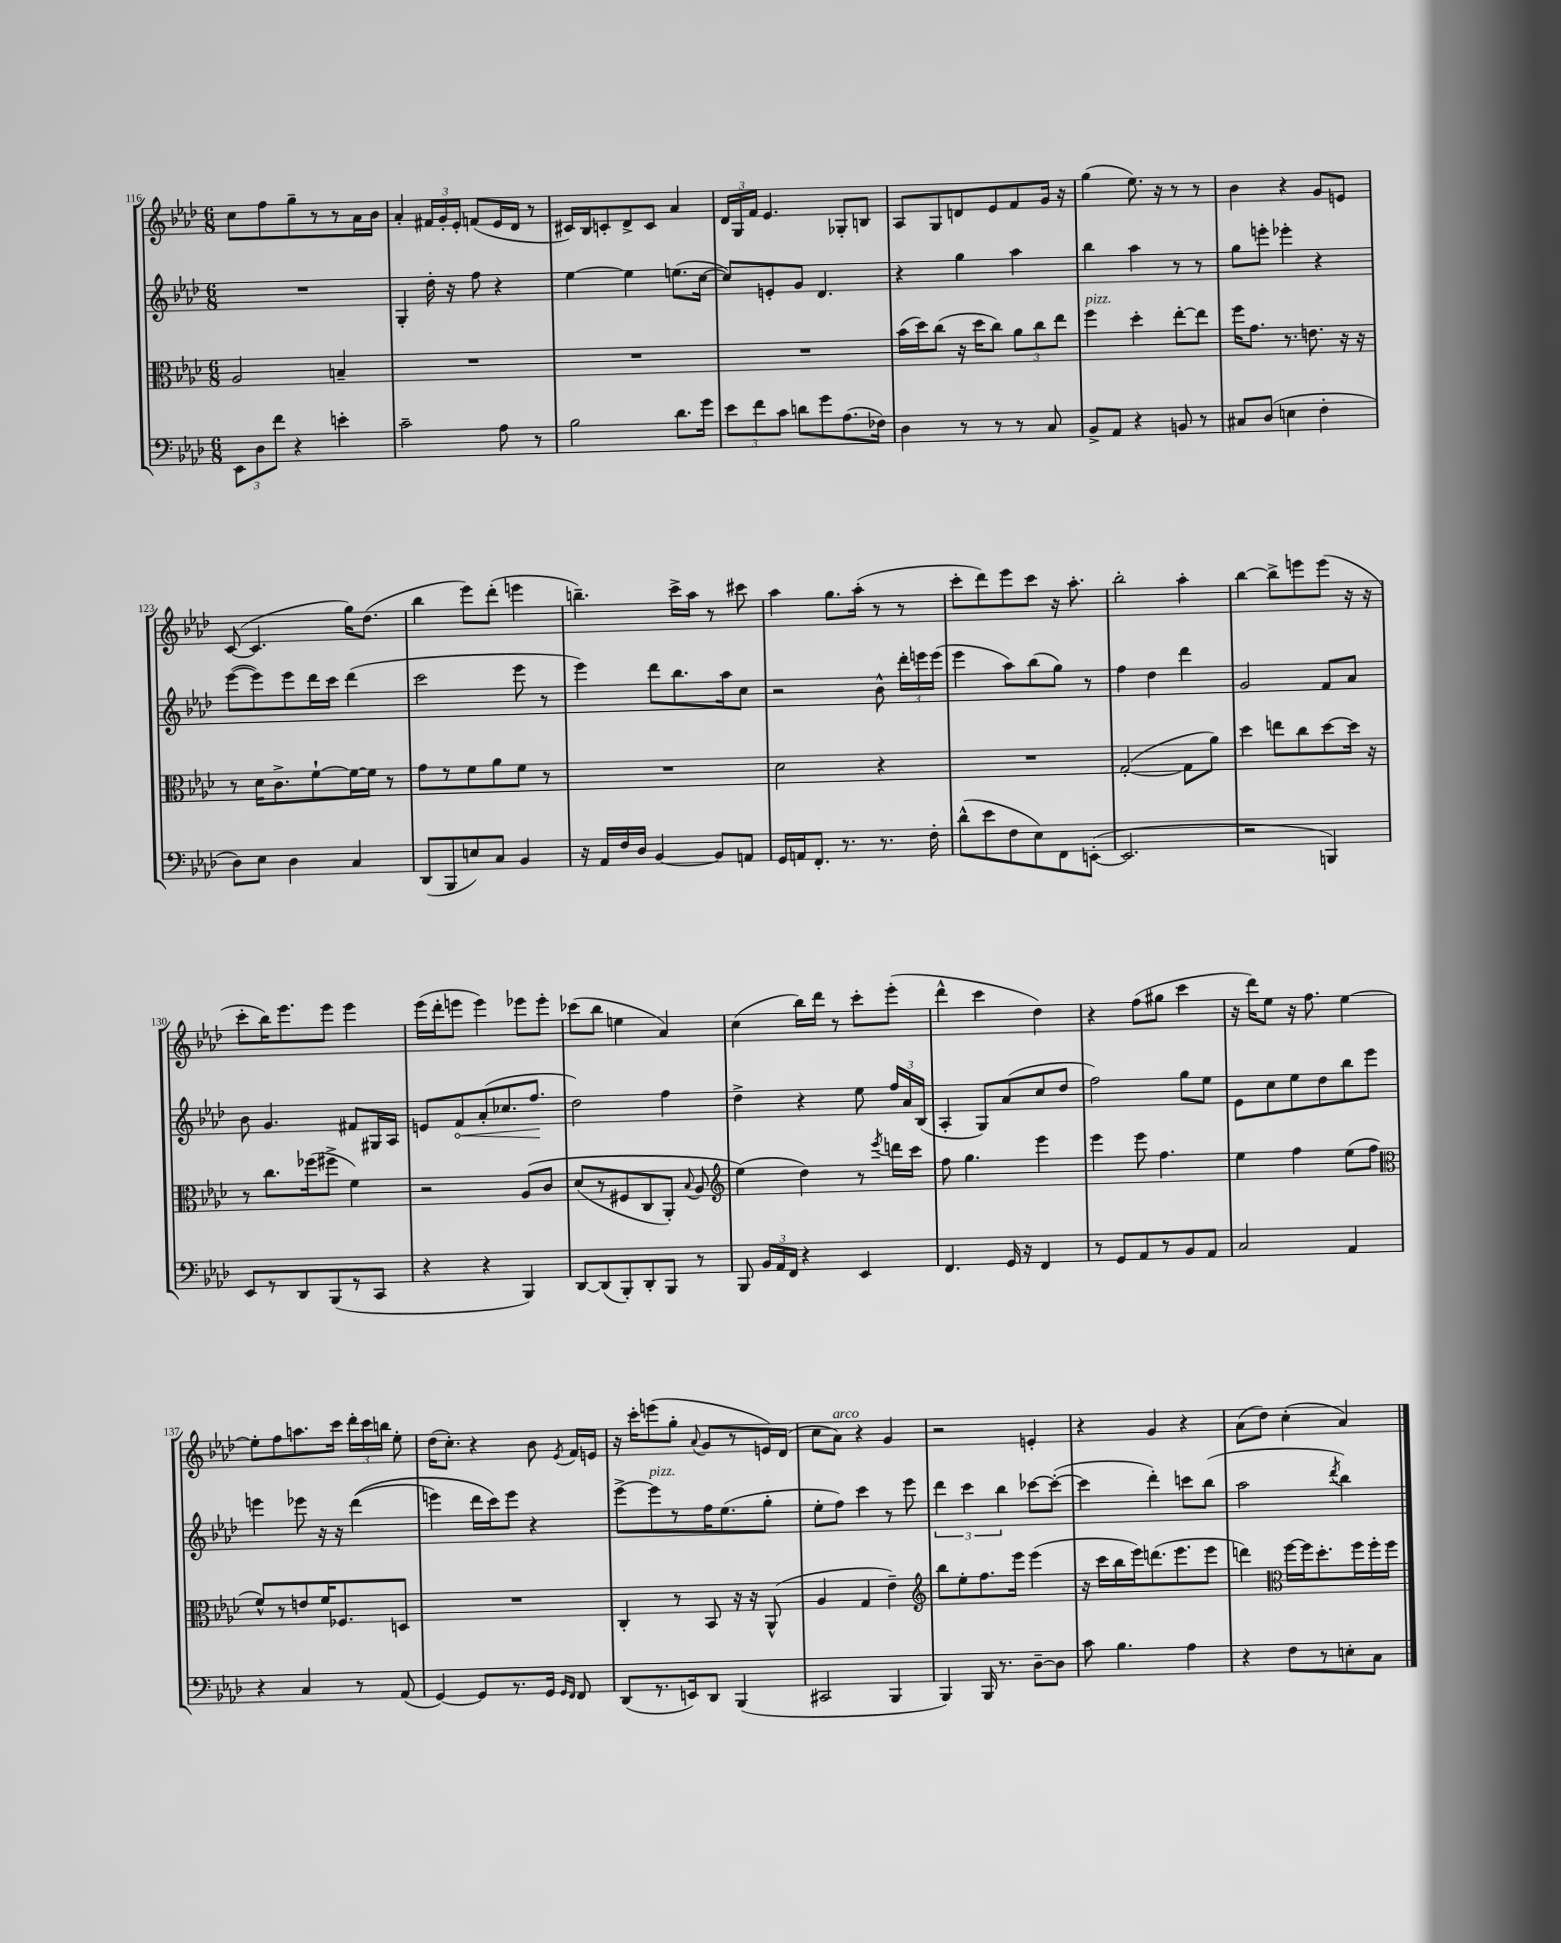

**kern	**kern	**kern	**dynam	**kern
*part4	*part3	*part2	*part2	*part1
*staff4	*staff3	*staff2	*staff2	*staff1
*clefF4	*clefC3	*clefG2	*	*clefG2
*k[b-e-a-d-]	*k[b-e-a-d-]	*k[b-e-a-d-]	*	*k[b-e-a-d-]
*M6/8	*M6/8	*M6/8	*	*M6/8
=116	=116	=116	=116	=116
12EE-\L	2A-/	2.r	.	8cc\L
12D-\	.	.	.	.
.	.	.	.	8ff\
12f\J	.	.	.	.
4r	.	.	.	8gg~\
.	.	.	.	8r
4en'\	4Bn~/	.	.	8r
.	.	.	.	16a-\L
.	.	.	.	16b-\JJ
=117	=117	=117	=117	=117
2c~\	2.r	4G'/	.	4a-'/
.	.	16dd-'\	.	24f#X/LL
.	.	.	.	24g'/
.	.	16r	.	.
.	.	.	.	24e-'/JJ
.	.	8ff\	.	(8fn/L
8A-\	.	4r	.	16e-/L
.	.	.	.	16d-/JJ
8r	.	.	.	8r
=118	=118	=118	=118	=118
2B-\	2.r	[4ee-\	.	16c#X/LL)
.	.	.	.	16B-/J
.	.	.	.	8cn'/
.	.	4ee-\]	.	8d-^/
.	.	.	.	8c/J
8.d-\L	.	(8.een\L	.	4a-/
16g\Jk	.	[16cc\Jk	.	.
=119	=119	=119	=119	=119
12e-\L	2.r	8cc/L])	.	24d-/LL
.	.	.	.	24G/
12f\	.	.	.	24f/JJ
.	.	8en'/	.	4.e-/
12c\J	.	.	.	.
8dn\L	.	8g/J	.	.
8g\	.	4.d-/	.	.
(8.A-\	.	.	.	8G-X'/L
.	.	.	.	8Bn/J
16F-X\Jk)	.	.	.	.
=120	=120	=120	=120	=120
4D-\	(16b-\LL	4r	.	8A-/L
.	16dd-\J)	.	.	.
.	(8cc\J	.	.	8G/
8r	16r	4gg\	.	8dn/
.	16dd-\KL	.	.	.
8r	8cc\J)	.	.	8e-/
8r	12a-\L	4aa-\	.	8f/
.	12cc\	.	.	.
8C/	.	.	.	16g/Jk
.	12ee-\J	.	.	.
.	.	.	.	16r
=121	=121	=121	=121	=121
!	!LO:TX:a:i:t=pizz.	!	!	!
8BB-^/L	4ff\	4bb-\	.	(4gg\
8AA-/J	.	.	.	.
4r	4dd-'\	4aa-\	.	8.ee-\)
.	.	.	.	16r
8BBn/	[8ee-'\L	8r	.	8r
8r	8ee-\J]	8r	.	8r
=122	=122	=122	=122	=122
8C#X/L	16ff\KL	8gg\L	.	4b-\
.	8.g\J	.	.	.
(8D-/J	.	8eeen'\J	.	.
4En\	8.r	4eee-X'\	.	4r
.	8.en\	.	.	.
4F'\	.	4r	.	8g/L
.	16r	.	.	8en/J
.	16r	.	.	.
!!LO:LB:g=z
=123	=123	=123	=123	=123
8D-\L)	8r	([8eee-\L	.	([8c/
8E-\J	16d-\KL	8eee-\])	.	4.c/]
.	8.c^\	.	.	.
4D-\	.	8eee-\	.	.
.	[8f`\	16ddd-\L	.	.
.	.	16ccc\JJ	.	.
4C/	16f\L_	(4ddd-\	.	16gg\KL)
.	16f\JJ]	.	.	(8.dd-\J
.	8r	.	.	.
=124	=124	=124	=124	=124
(8DD-/L	8g\L	2ccc\	.	4bb-\
8BBB-/	8r	.	.	.
8En/)	8f\	.	.	8eee-\L)
8C/J	8a-\	.	.	(8ddd-'\J
4BB-/	8f\J	8eee-\	.	4eeen\
.	8r	8r	.	.
=125	=125	=125	=125	=125
16r	2.r	4eee-\)	.	4.bbn~\)
16AA-/LL	.	.	.	.
16F/	.	.	.	.
16D-/JJ	.	.	.	.
[4BB-/	.	8ddd-\L	.	.
.	.	8.bb-\	.	16ccc^\LL
.	.	.	.	16aa-\JJ
8BB-/L]	.	.	.	8r
.	.	16aa-\k	.	.
8AAn/J	.	8cc\J	.	8ccc#X\
=126	=126	=126	=126	=126
16GG/LL	2d-\	2r	.	4aa-\
16AAn/J	.	.	.	.
8.FF'/J	.	.	.	.
.	.	.	.	8.gg\L
8.r	.	.	.	.
.	.	.	.	(16aa-'\Jk
8.r	4r	8b-^^\	.	8r
.	.	24ddd-'\LL	.	8r
.	.	24eeen\	.	.
16F'\	.	.	.	.
.	.	(24eee\JJ	.	.
=127	=127	=127	=127	=127
(8d-^^\L	2.r	4eee-\	.	8ccc'\L
8e-\	.	.	.	8ddd-\)
8F\	.	8aa-\L)	.	8eee-\
8E-\)	.	(8bb-\	.	8ccc\J
8FF\	.	8gg\J)	.	16r
.	.	.	.	8.aa-'\
([8EEn'\J	.	8r	.	.
=128	=128	=128	=128	=128
2.EE/]	([2G'/	4ff\	.	2bb-'\
.	.	4dd-\	.	.
.	8G\L]	4ddd-\	.	4aa-'\
.	8a-\J)	.	.	.
=129	=129	=129	=129	=129
2r	4dd-\	2g/	.	[4bb-\
.	8een\L	.	.	8bb-^\L]
.	8cc\	.	.	8eeen\
4BBBn/)	[8dd-\	8f/L	.	(8eee\J
.	16dd-\Jk]	8a-/J	.	16r
.	16r	.	.	16r
!!LO:LB:g=z
=130	=130	=130	=130	=130
8EE-/L	8r	8b-\	.	8ccc'\L
8r	8.cc\L	4.g/	.	16bb-\K)
.	.	.	.	8.eee-\
8DD-/	.	.	.	.
.	(16ff-X\k	.	.	.
(8BBB-/	8ff#X^\J	.	.	8eee-\J
8r	4f\)	8f#X/L	.	4eee-\
8CC/J	.	16G#X/L	.	.
.	.	16A-/JJ	.	.
=131	=131	=131	=131	=131
4r	2r	8en/L	.	(16eee-\LL
.	.	.	.	16ddd-'\J
!	!	!	!LO:HP:b	!
.	.	8f/	<	8eeen\J
4r	.	(8a-'/	.	4eee\)
.	.	8.cc-X/	.	.
4BBB-/)	(8A-/L	.	.	8eee-X\L
.	.	8.ff/J	.	.
.	8c/J	.	.	8eee-'\J
.	.	.	[	.
=132	=132	=132	=132	=132
[8DD-/L	(8d-/L	2dd-\)	.	(8ccc-X\L
(8DD-/]	8r	.	.	8bb-\J
8BBB-'/)	8F#X/	.	.	4een\
8DD-'/	8C/	.	.	.
8BBB-/J	8AA-'/J)	4ff\	.	4a-/)
.	8qqB-/	.	.	.
8r	8A-/	.	.	.
=133	=133	=133	=133	=133
*	*clefG2	*	*	*
8BBB-/	(4ee-\)	4dd-^\	.	(4cc\
24BB-/LL	.	.	.	.
24AA-/	.	.	.	.
24FF/JJ	.	.	.	.
4r	4dd-\)	4r	.	16bb-\LL)
.	.	.	.	16ddd-\JJ
.	.	.	.	8r
4EE-/	8r	8ee-\	.	8ccc'\L
.	8qeee-/	.	.	.
.	16dddn\LL	24ff/LL	.	(8eee-'\J
.	.	24a-/	.	.
.	16ccc\JJ	.	.	.
.	.	(24B-/JJ	.	.
=134	=134	=134	=134	=134
4.FF/	8ff\	4A-'/	.	4ddd-^^\
.	4.gg\	.	.	.
.	.	8G/L)	.	4ccc\
16GG/	.	(8a-/	.	.
16r	.	.	.	.
4FF/	4eee-\	8cc/	.	4dd-\)
.	.	8dd-/J	.	.
=135	=135	=135	=135	=135
8r	4eee-\	2ff\)	.	4r
8GG/L	.	.	.	.
8AA-/	8eee-\	.	.	(8ff\L
8r	4.ff\	.	.	8gg#X\J
8BB-/	.	8gg\L	.	4ccc\
8AA-/J	.	8ee-\J	.	.
=136	=136	=136	=136	=136
2C/	4ee-\	8e-\L	.	16r
.	.	.	.	16ddd-\KL)
.	.	8cc\	.	8ee-\J
.	4ff\	8ee-\	.	16r
.	.	.	.	8.ff\
.	.	8dd-\	.	.
4AA-/	(8ee-\L	8bb-\	.	[4ee-\
.	8ff\J	8eee-\J	.	.
!!LO:LB:g=z
=137	=137	=137	=137	=137
*	*clefC3	*	*	*
4r	8f^^/L)	4eeen\	.	8ee-'\L]
.	8r	.	.	8ff\
4C/	8en/	8eee-X\	.	8.aan\
.	16f/K	16r	.	.
.	8.F-X/	16r	.	16ccc\Jk
8r	.	((4ddd-\	.	24ddd-'\LL
.	.	.	.	24ccc\
.	.	.	.	24bbn\JJ
(8AA-/	8Dn/J	.	.	8ee-'\
=138	=138	=138	=138	=138
[4GG/)	2.r	4eeen\)	.	(16dd-\KL
.	.	.	.	8.cc'\J)
8GG/L]	.	16ddd-\LL	.	4r
.	.	16ccc\J)	.	.
8.r	.	8eee\J	.	.
.	.	4r	.	8b-\
16GG/Jk	.	.	.	.
16qqGG/LL	.	.	.	.
16qqFF/JJ	.	.	.	8qe-/
8FF/	.	.	.	16f/LL
.	.	.	.	16en/JJ
=139	=139	=139	=139	=139
(8DD-/L	4C'/	[8eee-^\L	.	16r
.	.	.	.	16ccc'\KL
!	!	!LO:TX:a:i:t=pizz.	!	!
8.r	.	8eee-\]	.	(8eeen\
.	8r	8r	.	8gg'\J
16EEn/k)	.	.	.	.
.	.	.	.	8qqa-/
8DD-/J	8BB-/	16ff\K	.	8g/L
.	.	(8.ee-\	.	.
(4BBB-/	16r	.	.	8r
.	16r	.	.	.
.	(8AA-^^/	8gg'\J	.	16en/L)
.	.	.	.	(16d-/JJ
=140	=140	=140	=140	=140
2CC#X/	4A-/	8ee-'\L	.	8cc\L
!	!	!	!	!LO:TX:a:i:t=arco
.	.	8ff\J)	.	8a-\J)
.	4G/	4ccc\	.	4r
4BBB-/	4e-~\)	8r	.	4g/
.	.	8eee-\	.	.
=141	=141	=141	=141	=141
*	*clefG2	*	*	*
4BBB-/)	8bb-\L	6ddd-\	.	2r
.	8ee-'\	.	.	.
.	.	6ccc\	.	.
16BBB-/	8.ff\	.	.	.
8.r	.	.	.	.
.	.	6bb-\	.	.
.	16eee-\Jk	.	.	.
[8D-~\L	(4eee-\	[8ccc-X\L	.	4en'/
8D-\J]	.	(8ccc-'\J_	.	.
=142	=142	=142	=142	=142
8c\	16r	4ccc-\]	.	4r
.	16ccc\LL	.	.	.
4.B-\	16bb-\	.	.	.
.	16eee-\J)	.	.	.
.	(8.dddn\	4ddd-'\)	.	4g/
.	8.eee-\	.	.	.
4A-\	.	8cccn\L	.	4r
.	8eee-\J	(8bb-\J	.	.
=143	=143	=143	=143	=143
4r	4dddn\)	2aa-\	.	(8a-\L
.	.	.	.	8dd-\J)
*	*clefC3	*	*	*
8F\L	[16ff\LL	.	.	(4cc'\
.	16ff\J]	.	.	.
8r	8.dd-'\	.	.	.
.	.	8qddd-/	.	.
8En'\	.	4bb-\)	.	4a-/)
.	16ff\L	.	.	.
8C\J	16ff'\	.	.	.
.	16ff\JJ	.	.	.
==	==	==	==	==
*-	*-	*-	*-	*-
